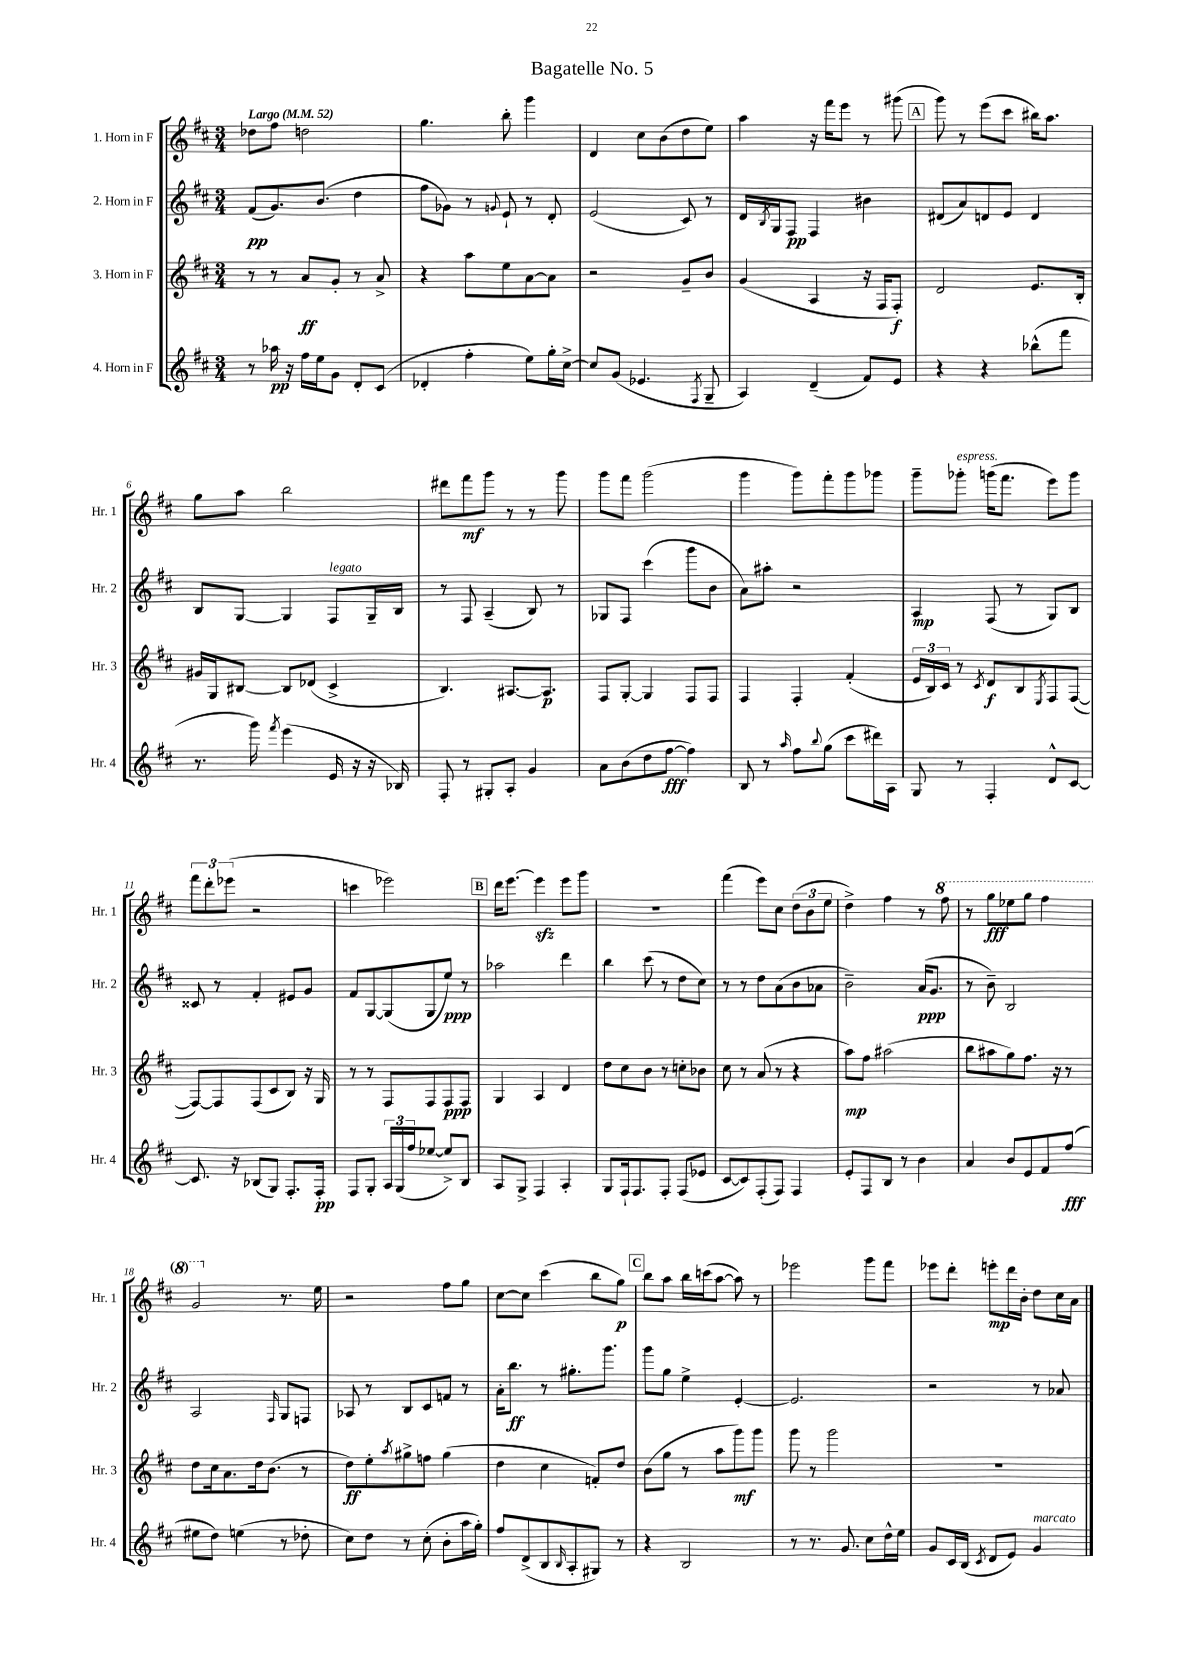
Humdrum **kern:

**kern	**kern	**kern	**kern
*staff4	*staff3	*staff2	*staff1
*clefG2	*clefG2	*clefG2	*clefG2
*k[f#c#]	*k[f#c#]	*k[f#c#]	*k[f#c#]
*M3/4	*M3/4	*M3/4	*M3/4
*MM52	*MM52	*MM52	*MM52
8r	8r	(8f#	8dd-
16aa-	8r	8.g)	8ff#
16r	.	.	.
16ff#	8a	.	2dd
16ee	.	(8.b	.
8g	8g'	.	.
8d'	8r	4dd	.
(8c#	8a^	.	.
=	=	=	=
4d-'	4r	8ff#	4.gg
.	.	8g-)	.
4ff#'	8aa	8r	.
.	.	8qqg	.
.	8ee	8e`	8bb'
8ee)	[8a	8r	4ggg
16gg'	8a]	8d'	.
[16cc#^	.	.	.
=	=	=	=
8cc#]	2r	(2e	4d
(8g	.	.	.
4.e-	.	.	8cc#
.	.	.	(8b
.	8g~	8c#)	8dd
8qF#	.	.	.
8G~	8b	8r	8ee)
=	=	=	=
4A)	(4g	16d	4aa
.	.	8qB	.
.	.	16G	.
.	.	8F#	.
(4d~	4A	4F#	16r
.	.	.	16fff#
.	.	.	8eee
8f#)	16r	4b#	8r
.	16F#	.	.
8e	8F#')	.	(8ggg#
=	=	=	=
4r	2d	(8d#	8ggg)
.	.	8a)	8r
4r	.	8d	(8eee
.	.	8e	8ccc#
(8bb-^^	8.e	4d	16bb#)
.	.	.	8.aa
8fff#	.	.	.
.	16B'	.	.
=	=	=	=
8.r	16g#	8B	8gg
.	16G	.	.
.	[8B#	[8G	8aa
16ggg)	.	.	.
8qfff#	.	.	.
(4eee	8B#]	4G]	2bb
.	(8d-	.	.
16e	4c#^	8F#	.
16r	.	.	.
16r	.	16G~	.
16B-)	.	16B	.
=	=	=	=
8F#'	4.B)	8r	8ddd#
8r	.	8F#	8fff#
8G#'	.	(4A~	8ggg
8A'	[8.A#	.	8r
4g	.	8B)	8r
.	8.A#]	.	.
.	.	8r	8ggg
=	=	=	=
8a	8F#	8G-	8ggg
(8b	[8G'	8F#	8fff#
8dd	4G]	(4ccc#	(2ggg
[8ff#	.	.	.
4ff#])	8F#	8ggg	.
.	8F#	8b	.
=	=	=	=
8B	4F#	8a)	4ggg
8r	.	8aa#'	.
16qqaa	.	.	.
8ff#	4F#'	2r	8ggg)
8qqbb	.	.	.
(8gg	.	.	8fff#'
8ccc#	(4f#'	.	8ggg
16ddd#)	.	.	8ggg-
16A	.	.	.
=	=	=	=
8G	24e	4A	8ggg~
.	24B)	.	.
.	24c#	.	.
8r	8r	.	8ggg-'
.	8qc#	.	.
4F#'	8d	(8F#	(16ggg
.	.	.	8.fff#
.	8B	8r	.
.	8qE	.	.
8d^^	8F#	8G)	8eee)
[8c#	([8F#	8B	8ggg
=	=	=	=
8.c#]	8F#_)	8c##	12fff#
.	.	.	12ddd'
.	8F#]	8r	.
.	.	.	(12eee-
16r	.	.	.
(8B-	(8F#	4f#'	2r
8G)	8c#	.	.
8.F#'	8B)	8e#	.
.	16r	8g	.
16F#'	16G	.	.
=	=	=	=
8F#	8r	8f#	4ccc
8G'	8r	[8G	.
24A	8F#	(8G]	2eee-)
(24G	.	.	.
24ff#	.	.	.
[8ee-	8F#	8G	.
8ee-^])	8F#	8ee)	.
8B	8F#	8r	.
=	=	=	=
8A	4G	2aa-	16ddd
.	.	.	[8.eee
8G^	.	.	.
4F#	4A	.	4eee]
4A'	4d	4ddd	8eee
.	.	.	8ggg
=	=	=	=
8G	8dd	4bb	2.r
16F#`	8cc#	.	.
8.F#	.	.	.
.	8b	(8ccc#	.
8F#'	8r	8r	.
(8F#	8cc'	8dd	.
8e-	8b-	8cc#)	.
=	=	=	=
[8c#	8cc#	8r	(4fff#
8c#])	8r	8r	.
(8F#'	(8a	8dd	8eee)
8F#)	8r	(8a	8cc#
4F#	4r	8b	(12dd
.	.	.	12b
.	.	8a-	.
.	.	.	12ee
=	=	=	=
8e'	8aa)	2b~)	4dd^)
8F#	8ff#	.	.
8B	(2aa#	.	4ff#
8r	.	.	.
4b	.	(16a	8r
.	.	8.g	.
.	.	.	8fff#
=	=	=	=
4a	8bb	8r	8r
.	8aa#	8b~)	8ggg
8b	8gg)	2B	8eee-
8e	8.ff#	.	8ggg
8f#	.	.	4fff#
.	16r	.	.
(8ff#	8r	.	.
=	=	=	=
8ee#	8dd	2A	2gg
8dd)	16cc#	.	.
.	8.a	.	.
(4ee	.	.	.
.	16dd	.	.
.	(8.b	.	.
.	.	16qqF#	.
8r	.	8G	8.r
8dd-'	8r	8F	.
.	.	.	16ee
=	=	=	=
8cc#)	8dd)	8A-	2r
8dd	8ee'	8r	.
.	8qaa	.	.
8r	8gg#^	8B	.
(8cc#'	8ff	8c#	.
8b'	(4gg#	8f	8ff#
16aa	.	8r	8gg
16gg')	.	.	.
=	=	=	=
8ff#	4dd	16a'	[8cc#
.	.	8.bb	.
(8d^	.	.	8cc#]
8B	4cc#	8r	(4ccc#
16qqB	.	.	.
8A'	.	8.gg#'	.
8G#)	8f')	.	8bb
.	.	8.ggg	.
8r	8dd	.	8gg)
=	=	=	=
4r	(8b	8ggg	8bb
.	8gg	8gg	8aa
2B	8r	4ee^	16bb
.	.	.	(16ccc
.	8aa	.	[8aa
.	8ggg)	[4e'	8aa])
.	8ggg	.	8r
=	=	=	=
8r	8ggg	2.e]	2eee-
8.r	8r	.	.
.	2ggg	.	.
8.g	.	.	.
8cc#	.	.	8ggg
16dd^^	.	.	8fff#
16ee	.	.	.
=	=	=	=
8g	2.r	2r	8eee-
16c#	.	.	8ddd'
(16B	.	.	.
8qc#	.	.	.
8d	.	.	8eee'
8e)	.	.	16ddd
.	.	.	16b'
4g	.	8r	8dd
.	.	8a-	16cc#
.	.	.	16a
==	==	==	==
*-	*-	*-	*-
